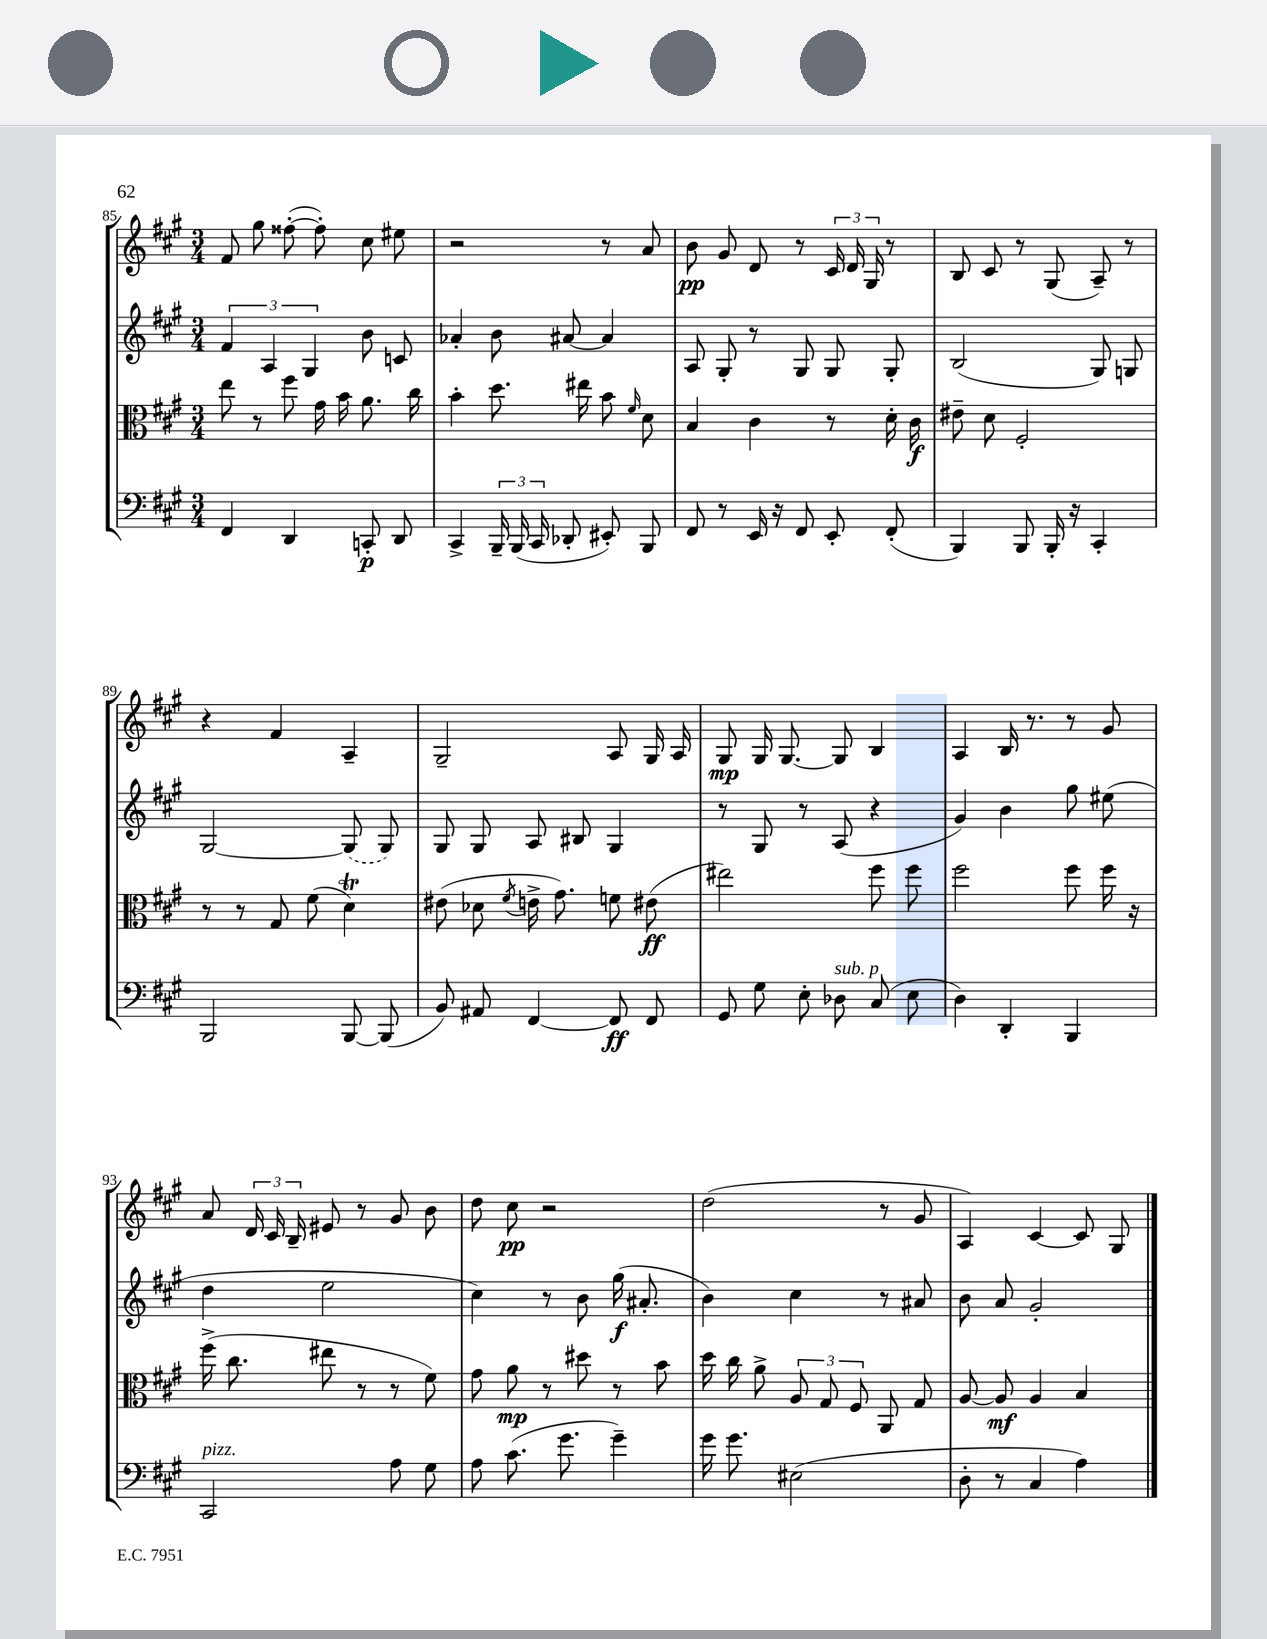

**kern	**dynam	**kern	**dynam	**kern	**dynam	**kern	**dynam
*part4	*part4	*part3	*part3	*part2	*part2	*part1	*part1
*staff4	*staff4	*staff3	*staff3	*staff2	*staff2	*staff1	*staff1
*clefF4	*	*clefC3	*	*clefG2	*	*clefG2	*
*k[f#c#g#]	*	*k[f#c#g#]	*	*k[f#c#g#]	*	*k[f#c#g#]	*
*M3/4	*	*M3/4	*	*M3/4	*	*M3/4	*
=85	=85	=85	=85	=85	=85	=85	=85
4FF#/	.	8ee\	.	6f#/	.	8f#/	.
.	.	8r	.	.	.	8gg#\	.
.	.	.	.	6A/	.	.	.
4DD/	.	8ff#\	.	.	.	([8ff##X'\	.
.	.	.	.	6G#/	.	.	.
.	.	16g#\	.	.	.	8ff##'\])	.
.	.	16b\	.	.	.	.	.
8CCn'/	p	8.a\	.	8b\	.	8cc#\	.
8DD/	.	.	.	8cn/	.	8ee#X\	.
.	.	16cc#\	.	.	.	.	.
=86	=86	=86	=86	=86	=86	=86	=86
4CC#^/	.	4b'\	.	4a-X'/	.	2r	.
24BBB~/	.	8.dd\	.	8b\	.	.	.
(24BBB/	.	.	.	.	.	.	.
24CC#/	.	.	.	.	.	.	.
8DD-X'/	.	.	.	[8a#X/	.	.	.
.	.	16ee#X\	.	.	.	.	.
8EE#X'/)	.	8b\	.	4a#/]	.	8r	.
.	.	16qqf#/	.	.	.	.	.
8BBB/	.	8d\	.	.	.	8a/	.
=87	=87	=87	=87	=87	=87	=87	=87
8FF#/	.	4B/	.	8A/	.	8b\	pp
8r	.	.	.	8G#'/	.	8g#/	.
16EE/	.	4c#\	.	8r	.	8d/	.
16r	.	.	.	.	.	.	.
8FF#/	.	.	.	8G#/	.	8r	.
8EE'/	.	8r	.	8G#/	.	24c#/	.
.	.	.	.	.	.	24d/	.
.	.	.	.	.	.	24G#/	.
(8FF#'/	.	16d'\	.	8G#'/	.	8r	.
.	.	16c#\	f	.	.	.	.
=88	=88	=88	=88	=88	=88	=88	=88
4BBB/)	.	8e#X~\	.	(2B/	.	8B/	.
.	.	8d\	.	.	.	8c#/	.
8BBB/	.	2F#'/	.	.	.	8r	.
16BBB'/	.	.	.	.	.	(8G#/	.
16r	.	.	.	.	.	.	.
4CC#'/	.	.	.	8G#/)	.	8A~/)	.
.	.	.	.	8Gn/	.	8r	.
!!LO:LB:g=z
=89	=89	=89	=89	=89	=89	=89	=89
2BBB/	.	8r	.	[2G#/	.	4r	.
.	.	8r	.	.	.	.	.
.	.	8G#/	.	.	.	4f#/	.
.	.	(8f#\	.	.	.	.	.
[8BBB/	.	4dT\)	.	(8G#/]	.	4A~/	.
(8BBB/]	.	.	.	8G#/)	.	.	.
=90	=90	=90	=90	=90	=90	=90	=90
8BB/)	.	(8e#X\	.	8G#/	.	2G#~/	.
8AA#X/	.	8d-X\	.	8G#/	.	.	.
.	.	8qf#/	.	.	.	.	.
[4FF#/	.	16en^\	.	8A/	.	.	.
.	.	8.g#\)	.	.	.	.	.
.	.	.	.	8B#X/	.	.	.
8FF#/]	ff	8fn\	.	4G#/	.	8A/	.
8FF#/	.	(8e#X\	ff	.	.	16G#/	.
.	.	.	.	.	.	16A/	.
=91	=91	=91	=91	=91	=91	=91	=91
8GG#/	.	2ee#X\)	.	8r	.	8G#/	mp
8G#\	.	.	.	8G#/	.	16G#/	.
.	.	.	.	.	.	[8.G#/	.
8E'\	.	.	.	8r	.	.	.
!LO:TX:a:i:t=sub. p	!	!	!	!	!	!	!
8D-X\	.	.	.	(8A/	.	8G#/]	.
(8C#/	.	8ff#\	.	4r	.	4B/	.
8E\	.	8ff#\	.	.	.	.	.
=92	=92	=92	=92	=92	=92	=92	=92
4D\)	.	2ff#\	.	4g#/)	.	4A/	.
4DD'/	.	.	.	4b\	.	16B/	.
.	.	.	.	.	.	8.r	.
4BBB/	.	8ff#\	.	8gg#\	.	8r	.
.	.	16ff#\	.	(8ee#X\	.	8g#/	.
.	.	16r	.	.	.	.	.
!!LO:LB:g=z
=93	=93	=93	=93	=93	=93	=93	=93
!LO:TX:a:i:t=pizz.	!	!	!	!	!	!	!
2CC#/	.	(16ff#^\	.	4dd\	.	8a/	.
.	.	8.cc#\	.	.	.	.	.
.	.	.	.	.	.	24d/	.
.	.	.	.	.	.	24c#/	.
.	.	.	.	.	.	24B~/	.
.	.	8ee#X\	.	2ee\	.	8e#X/	.
.	.	8r	.	.	.	8r	.
8A\	.	8r	.	.	.	8g#/	.
8G#\	.	8f#\)	.	.	.	8b\	.
=94	=94	=94	=94	=94	=94	=94	=94
8A\	.	8g#\	.	4cc#\)	.	8dd\	.
(8.c#\	.	8a\	mp	.	.	8cc#\	pp
.	.	8r	.	8r	.	2r	.
8.g#\	.	.	.	.	.	.	.
.	.	8dd#X\	.	8b\	.	.	.
4g#~\)	.	8r	.	(16gg#\	f	.	.
.	.	.	.	8.a#X'/	.	.	.
.	.	8b\	.	.	.	.	.
=95	=95	=95	=95	=95	=95	=95	=95
16g#\	.	16dd\	.	4b\)	.	(2dd\	.
8.g#\	.	16cc#\	.	.	.	.	.
.	.	8a^\	.	.	.	.	.
(2E#X\	.	12A/	.	4cc#\	.	.	.
.	.	12G#/	.	.	.	.	.
.	.	12F#/	.	.	.	.	.
.	.	8AA/	.	8r	.	8r	.
.	.	8G#/	.	8a#X/	.	8g#/	.
=96	=96	=96	=96	=96	=96	=96	=96
8D'\	.	[8A/	.	8b\	.	4A/)	.
8r	.	8A/]	mf	8a/	.	.	.
4C#/	.	4A/	.	2g#'/	.	[4c#/	.
4A\)	.	4B/	.	.	.	8c#/]	.
.	.	.	.	.	.	8G#/	.
==	==	==	==	==	==	==	==
*-	*-	*-	*-	*-	*-	*-	*-
